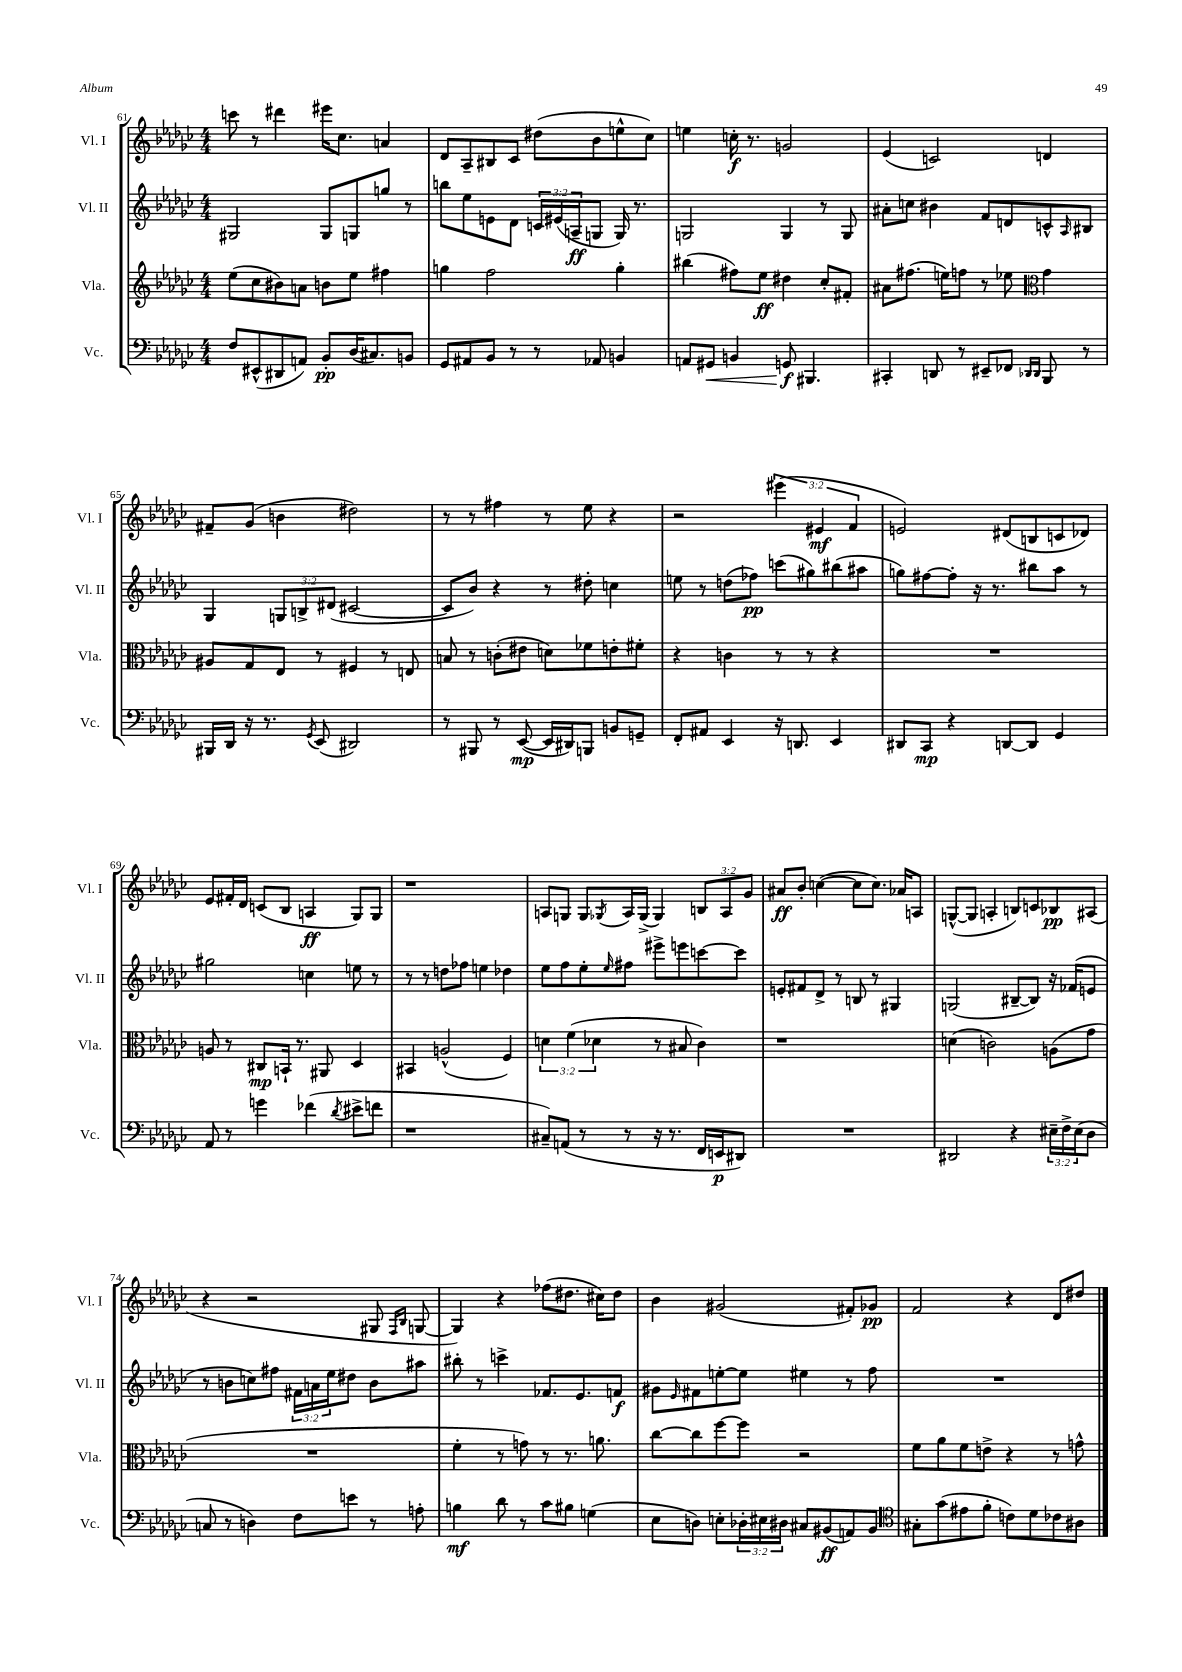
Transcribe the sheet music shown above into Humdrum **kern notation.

**kern	**dynam	**kern	**dynam	**kern	**dynam	**kern	**dynam
*part4	*part4	*part3	*part3	*part2	*part2	*part1	*part1
*staff4	*staff4	*staff3	*staff3	*staff2	*staff2	*staff1	*staff1
*I"Vc.	*	*I"Vla.	*	*I"Vl. II	*	*I"Vl. I	*
*I'Vc.	*	*I'Vla.	*	*I'Vl. II	*	*I'Vl. I	*
*clefF4	*	*clefG2	*	*clefG2	*	*clefG2	*
*k[b-e-a-d-g-c-]	*	*k[b-e-a-d-g-c-]	*	*k[b-e-a-d-g-c-]	*	*k[b-e-a-d-g-c-]	*
*M4/4	*	*M4/4	*	*M4/4	*	*M4/4	*
=61	=61	=61	=61	=61	=61	=61	=61
8F/L	.	(8ee-\L	.	2G#X/	.	8cccn\	.
(8EE#X^^/	.	8cc-\	.	.	.	8r	.
8DD#X/	.	8b#X\)	.	.	.	4ddd#X\	.
8AAn/J)	.	8an\J	.	.	.	.	.
8BB-'/L	pp	8bn\L	.	8G#/L	.	16eee#X\KL	.
.	.	.	.	.	.	8.cc-\J	.
(16D-/K	.	8ee-\J	.	8Gn/	.	.	.
8.C#X/)	.	.	.	.	.	.	.
.	.	4ff#X\	.	8ggn/J	.	4an/	.
8BBn/J	.	.	.	8r	.	.	.
=62	=62	=62	=62	=62	=62	=62	=62
8GG-/L	.	4ggn\	.	8bbn\L	.	8d-/L	.
8AA#X/	.	.	.	8ee-\	.	8A-~/	.
8BB-/J	.	2ff\	.	8en\	.	8B#X/	.
8r	.	.	.	8d-\J	.	8c-/J	.
8r	.	.	.	24cn/LL	.	(8dd#X\L	.
.	.	.	.	(24e#X/	.	.	.
.	.	.	.	24An~/J	ff	.	.
8AA-X/	.	.	.	8Gn/J	.	8b-\	.
4BBn/	.	4gg'\	.	16G/)	.	8een^^\	.
.	.	.	.	8.r	.	.	.
.	.	.	.	.	.	8cc-\J)	.
=63	=63	=63	=63	=63	=63	=63	=63
8AAn/L	.	(4bb#X\	.	2Gn/	.	4een\	.
!	!LO:HP:b	!	!	!	!	!	!
8GG#X/J	<	.	.	.	.	.	.
4BBn/	.	8ff#X\L)	.	.	.	16ccn'\	f
.	.	.	.	.	.	8.r	.
.	.	8ee-\J	ff	.	.	.	.
8GGn/	f	4dd#X\	.	4G/	.	2gn/	.
4.BBB#X/	[	.	.	.	.	.	.
.	.	8cc-'/L	.	8r	.	.	.
.	.	8f#X'/J	.	8G/	.	.	.
=64	=64	=64	=64	=64	=64	=64	=64
4CC#X'/	.	8a#X\L	.	8a#X'\L	.	(4e-/	.
.	.	(8.ff#X\J	.	8ccn\J	.	.	.
8DDn/	.	.	.	4b#X\	.	2cn/)	.
.	.	16een\KL)	.	.	.	.	.
8r	.	8ffn\J	.	.	.	.	.
8EE#X~/L	.	8r	.	8f/L	.	.	.
8FF-X/J	.	8ee-X\	.	8dn/	.	.	.
16qqDD-X/LL	.	.	.	.	.	.	.
16qqDD-/JJ	.	.	.	.	.	.	.
*	*	*clefC3	*	*	*	*	*
8BBB-/	.	4g-\	.	8cn^^/	.	4dn/	.
.	.	.	.	16qqA-/	.	.	.
8r	.	.	.	8B#X/J	.	.	.
!!LO:LB:g=z
=65	=65	=65	=65	=65	=65	=65	=65
16BBB#X/LL	.	8A#X/L	.	4G-/	.	8f#X~/L	.
16DD-/JJ	.	.	.	.	.	.	.
16r	.	8G-/	.	.	.	(8g-/J	.
8.r	.	.	.	.	.	.	.
.	.	8E-/J	.	12Gn/L	.	4bn\	.
.	.	.	.	12Bn^/	.	.	.
8qGG-/	.	.	.	.	.	.	.
(8EE-/	.	8r	.	.	.	.	.
.	.	.	.	(12d#X/J	.	.	.
2DD#X/)	.	4F#X/	.	[2c#X/	.	2dd#X\)	.
.	.	8r	.	.	.	.	.
.	.	8En/	.	.	.	.	.
=66	=66	=66	=66	=66	=66	=66	=66
8r	.	8Bn/	.	8c#/L]	.	8r	.
8BBB#X/	.	8r	.	8b-/J)	.	8r	.
8r	.	(8cn'\L	.	4r	.	4ff#X\	.
([8EE-/	mp	8e#X\J	.	.	.	.	.
16EE-/LL]	.	8dn\L)	.	8r	.	8r	.
16DD#X/J)	.	.	.	.	.	.	.
8BBBn/J	.	8f-X\	.	8dd#X'\	.	8ee-\	.
8BBn/L	.	8en'\	.	4ccn\	.	4r	.
8GGn~/J	.	8f#X'\J	.	.	.	.	.
=67	=67	=67	=67	=67	=67	=67	=67
8FF'/L	.	4r	.	8een\	.	2r	.
8AA#X/J	.	.	.	8r	.	.	.
4EE-/	.	4cn\	.	(8ddn\L	.	.	.
.	.	.	.	8ff-X\J)	pp	.	.
16r	.	8r	.	(8cccn\L	.	(6eee#X\	.
8.DDn/	.	.	.	.	.	.	.
.	.	8r	.	8gg#X\)	.	.	.
.	.	.	.	.	.	6e#X/	mf
4EE-/	.	4r	.	(8bb#X\	.	.	.
.	.	.	.	.	.	6f/	.
.	.	.	.	8aa#X\J	.	.	.
=68	=68	=68	=68	=68	=68	=68	=68
8DD#X/L	.	1r	.	8ggn\L)	.	2en/)	.
8CC-/J	mp	.	.	[8ff#X\	.	.	.
4r	.	.	.	8ff#'\J]	.	.	.
.	.	.	.	16r	.	.	.
.	.	.	.	8.r	.	.	.
[8DDn/L	.	.	.	.	.	(8d#X/L	.
8DD/J]	.	.	.	8bb#X\L	.	8Bn/	.
4GG-/	.	.	.	8aa-\J	.	8cn/	.
.	.	.	.	8r	.	8d-X/J)	.
!!LO:LB:g=z
=69	=69	=69	=69	=69	=69	=69	=69
8AA-/	.	8An/	.	2gg#X\	.	8e-/L	.
8r	.	8r	.	.	.	16f#X'/L	.
.	.	.	.	.	.	16d-/JJ	.
4gn\	.	8C#X/L	mp	.	.	(8cn/L	.
.	.	16BBn`/Jk	.	.	.	8B-/J	.
.	.	8.r	.	.	.	.	.
(4f-X\	.	.	.	4ccn\	.	4An/	ff
.	.	8AA#X/	.	.	.	.	.
8qd-/	.	.	.	.	.	.	.
8e#X^\L	.	4D-/	.	8een\	.	8G-/L)	.
8fn\J	.	.	.	8r	.	8G-/J	.
=70	=70	=70	=70	=70	=70	=70	=70
1r	.	4BB#X/	.	8r	.	1r	.
.	.	.	.	8r	.	.	.
.	.	(2An^^/	.	8ddn\L	.	.	.
.	.	.	.	8ff-X\J	.	.	.
.	.	.	.	4een\	.	.	.
.	.	4F/)	.	4dd-X\	.	.	.
=71	=71	=71	=71	=71	=71	=71	=71
8C#X~/L)	.	6dn\	.	8ee-\L	.	8An/L	.
(8AAn/J	.	.	.	8ff\	.	8Gn/J	.
.	.	(6f\	.	.	.	.	.
8r	.	.	.	8ee-'\	.	8G/L	.
.	.	6d-X\	.	.	.	.	.
.	.	.	.	16qqee-/	.	8qG-X/	.
8r	.	.	.	8ff#X\J	.	16A/L	.
.	.	.	.	.	.	(16G-^/JJ	.
16r	.	8r	.	8eee#X^\L	.	4G-/)	.
8.r	.	.	.	.	.	.	.
.	.	8B#X/	.	8eeen\	.	.	.
16FF/LL	.	4c-\)	.	[8cccn\	.	12Bn/L	.
16EEn/J	p	.	.	.	.	.	.
.	.	.	.	.	.	12A/	.
8DD#X/J)	.	.	.	8ccc\J]	.	.	.
.	.	.	.	.	.	12g-/J	.
=72	=72	=72	=72	=72	=72	=72	=72
1r	.	1r	.	8en'/L	.	8a#X/L	ff
.	.	.	.	8f#X/	.	8b-'/J	.
.	.	.	.	8d-^/J	.	([4ccn\	.
.	.	.	.	8r	.	.	.
.	.	.	.	8Bn/	.	8cc\L]	.
.	.	.	.	8r	.	8.cc\J)	.
.	.	.	.	4G#X/	.	.	.
.	.	.	.	.	.	16a-X/KL	.
.	.	.	.	.	.	8An/J	.
=73	=73	=73	=73	=73	=73	=73	=73
2DD#X/	.	(4dn\	.	(2Gn/	.	([8Gn^^/L	.
.	.	.	.	.	.	8G/J]	.
.	.	2cn\)	.	.	.	4An'/	.
4r	.	.	.	[8B#X~/L	.	8Bn/L)	.
.	.	.	.	8B#/J])	.	8cn/	.
24E#X~\LL	.	(8An\L	.	16r	.	8B-X/	pp
24F^\	.	.	.	.	.	.	.
.	.	.	.	(16f-X/KL	.	.	.
(24E#\J	.	.	.	.	.	.	.
8D-\J	.	8g-\J	.	8en/J	.	(8A#X/J	.
!!LO:LB:g=z
=74	=74	=74	=74	=74	=74	=74	=74
8Cn/	.	1r	.	8r	.	4r	.
8r	.	.	.	8bn\L	.	.	.
4Dn\)	.	.	.	8ccn\)	.	2r	.
.	.	.	.	8ff#X\J	.	.	.
8F\L	.	.	.	24f#X\LL	.	.	.
.	.	.	.	24an\	.	.	.
.	.	.	.	24ee-\J	.	.	.
8en\J	.	.	.	8dd#X\J	.	.	.
8r	.	.	.	8b\L	.	8G#X/	.
.	.	.	.	.	.	16qqF/LL	.
.	.	.	.	.	.	16qqB-/JJ	.
8An'\	.	.	.	8aa#X\J	.	[8Gn/	.
=75	=75	=75	=75	=75	=75	=75	=75
4Bn\	mf	4f'\	.	8bb#X'\	.	4G/])	.
.	.	.	.	8r	.	.	.
8d-\	.	8r	.	4cccn^\	.	4r	.
8r	.	8gn\)	.	.	.	.	.
8c-\L	.	8r	.	8.f-X/L	.	(8ff-X\L	.
8B#X\J	.	8.r	.	.	.	8.dd#X\J	.
.	.	.	.	8.e-/	.	.	.
(4Gn\	.	.	.	.	.	.	.
.	.	8.an\	.	.	.	16cc#X\KL)	.
.	.	.	.	8fn/J	f	8dd#\J	.
=76	=76	=76	=76	=76	=76	=76	=76
8E-\L	.	[8cc-\L	.	8g#X\L	.	4b-\	.
.	.	.	.	16qqe-/	.	.	.
8Dn\J)	.	8cc-\]	.	8f#X\	.	.	.
8En'\L	.	[8ff\	.	[8een'\	.	(2g#X/	.
24D-X'\L	.	8ff\J]	.	8ee\J]	.	.	.
24E#X\	.	.	.	.	.	.	.
24D#X\JJ	.	.	.	.	.	.	.
8C#X/L	.	2r	.	4ee#X\	.	.	.
(8BB#X/	ff	.	.	.	.	.	.
8AAn/)	.	.	.	8r	.	8f#X'/L)	.
8BB#/J	.	.	.	8ff\	.	8g-X/J	pp
=77	=77	=77	=77	=77	=77	=77	=77
*clefC4	*	*	*	*	*	*	*
8G#X'\L	.	8f\L	.	1r	.	2f/	.
(8g-\	.	8a-\	.	.	.	.	.
8e#X\	.	8f\	.	.	.	.	.
8f'\J	.	8en^\J	.	.	.	.	.
8cn\L)	.	4r	.	.	.	4r	.
8d-\	.	.	.	.	.	.	.
8c-X\	.	8r	.	.	.	8d-/L	.
8A#X\J	.	8gn^^\	.	.	.	8dd#X/J	.
==	==	==	==	==	==	==	==
*-	*-	*-	*-	*-	*-	*-	*-
